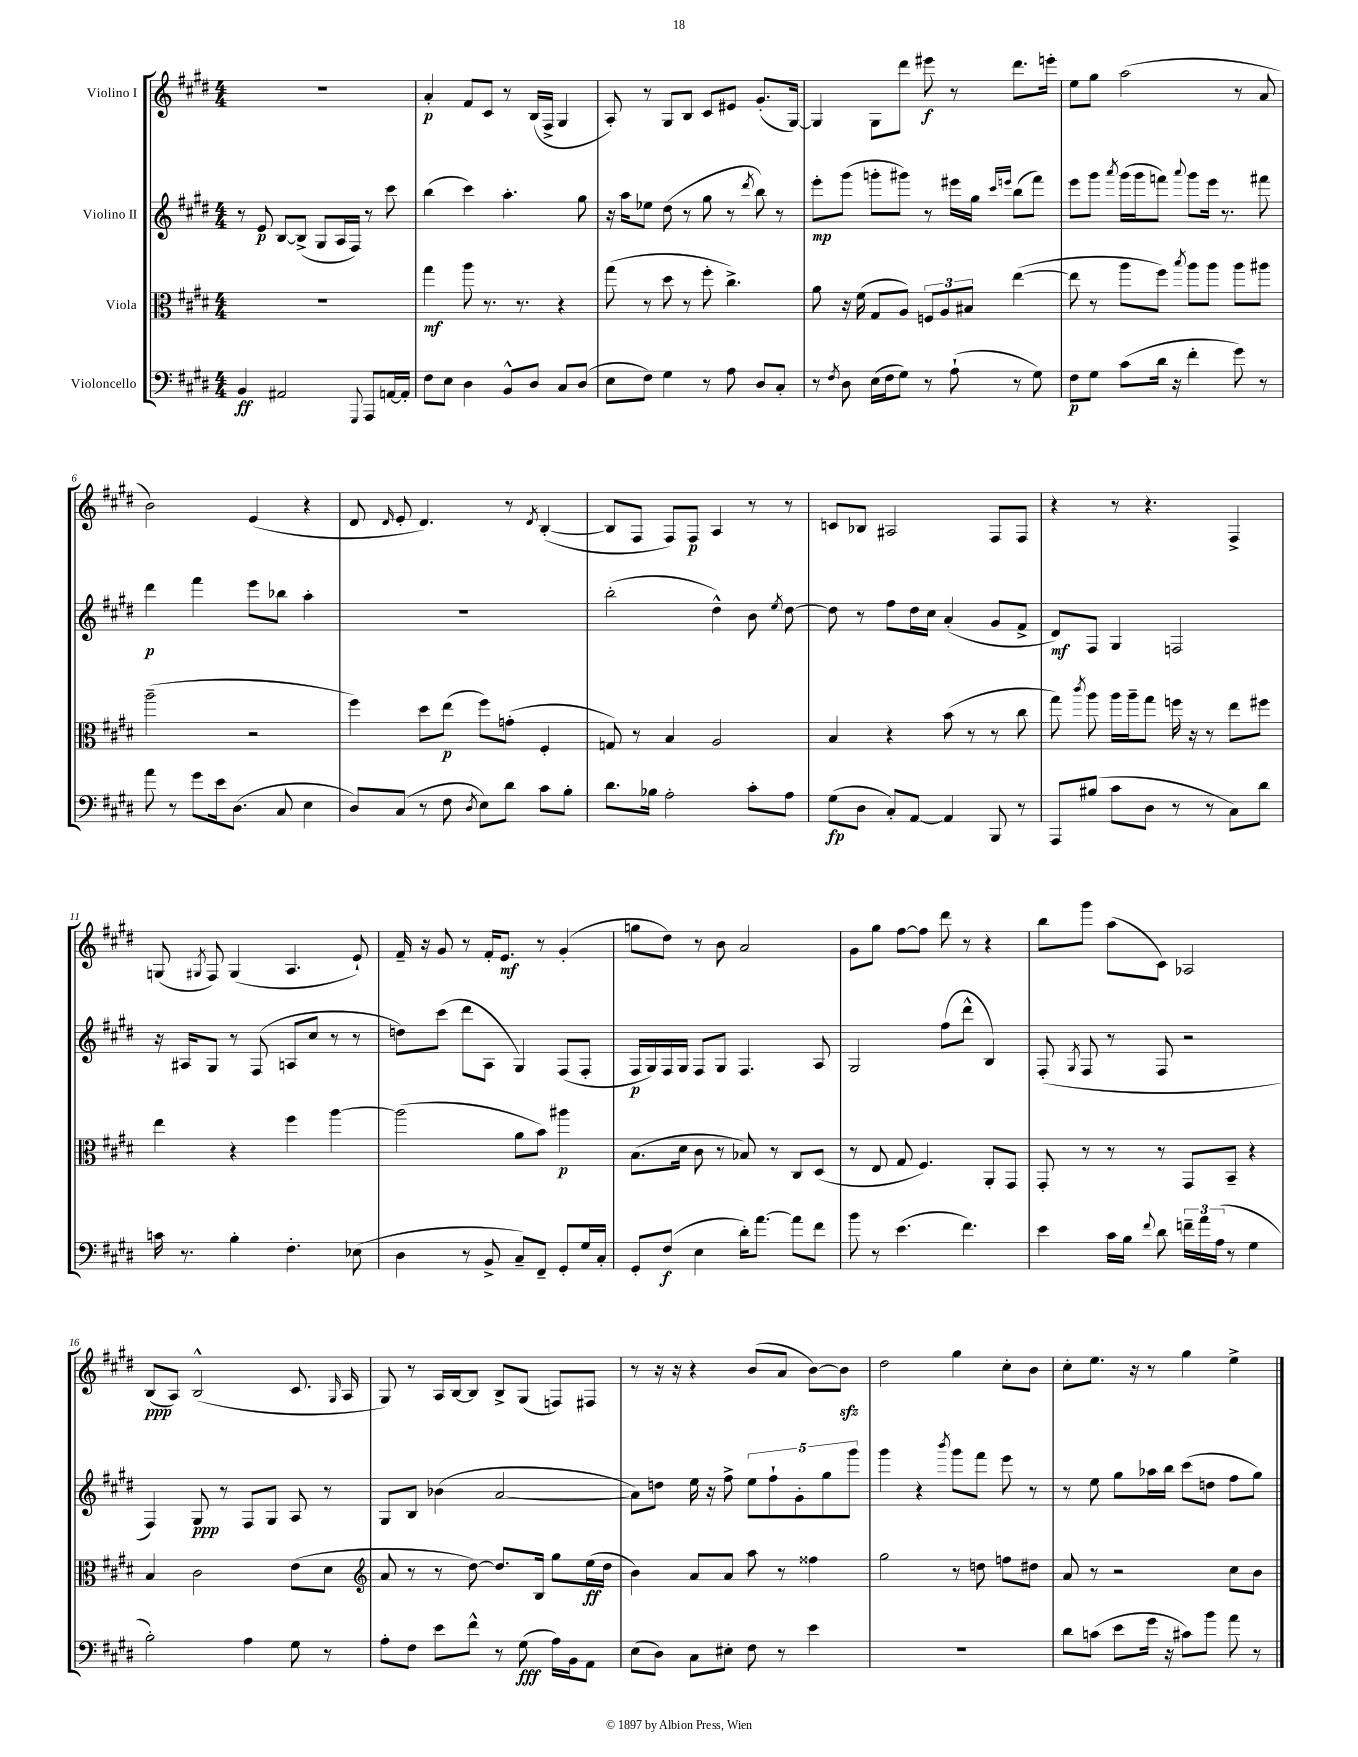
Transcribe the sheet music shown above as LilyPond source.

<<
\new StaffGroup <<
\new Staff = "s0" \with { instrumentName = "Violino I" } {
    \clef treble \key e \major \numericTimeSignature \time 4/4
    \autoBeamOff R1 |
    a'4-.\p fis'8[ cis'8] r8 b16[( fis16]-> gis4 |
    a8-.) r8 gis8[ b8] cis'8[ eis'8] gis'8.[-.( gis16]~) |
    gis4 gis8[ dis'''8] eis'''8\f r8 dis'''8.[ e'''16]-. |
    e''8[ gis''8] a''2( r8 a'8 |
    b'2) e'4( r4 |
    dis'8 \grace { dis'16 } e'8-. dis'4.) r8 \acciaccatura { dis'8 } b4~-.( |
    b8[ fis8] fis8[) fis8]\p a4 r8 r8 |
    c'8[ bes8] ais2 fis8[ fis8] |
    r4 r8 r4. fis4-> |
    g8( \acciaccatura { gis8 } fis8) gis4( a4. e'8-!) |
    fis'16-- r16 gis'8 r8 fis'16[-. e'8.]\mf r8 gis'4-.( |
    g''8[ dis''8]) r8 b'8 a'2 |
    gis'8[ gis''8] fis''8[~ fis''8] dis'''8 r8 r4 |
    b''8[ gis'''8] a''8[( cis'8]) aes2 |
    b8[\ppp( a8]) b2-^( cis'8. \grace { gis16 } a16 |
    gis8) r8 a16[ b16~ b8] b8[-> gis8]( f8[) fis8] |
    r8 r16 r16 r4 b'8[( a'8] b'8[~) b'8]\sfz |
    dis''2 gis''4 cis''8[-. b'8] |
    cis''8[-. e''8.] r16 r8 gis''4 e''4-> \bar "|." |
}
\new Staff = "s1" \with { instrumentName = "Violino II" } {
    \clef treble \key e \major \numericTimeSignature \time 4/4
    \autoBeamOff r8 e'8\p b8[~ b8]->( gis8[ a16 fis16]) r8 cis'''8 |
    b''4( cis'''4) a''4.-. gis''8 |
    r16 a''16[ ees''8] dis''8( r8 gis''8 r8 \acciaccatura { dis'''8 } b''8) r8 |
    e'''8[-.\mp gis'''8]( g'''8[-. gis'''8]) r8 eis'''16[ gis''16] \grace { cis'''16[ e'''16] } b''8[( fis'''8]) |
    e'''8[ gis'''8] \acciaccatura { a'''8 } gis'''16[( gis'''16 f'''8]) \appoggiatura { a'''8 } gis'''8[ e'''16] r8. fis'''8 |
    dis'''4\p fis'''4 e'''8[ bes''8] a''4-. |
    R1 |
    b''2-.( dis''4-^) b'8 \acciaccatura { e''8 } dis''8~ |
    dis''8 r8 fis''8[ dis''16 cis''16] a'4-.( gis'8[ fis'8]-> |
    dis'8[\mf) fis8] gis4 f2 |
    r16 ais16[ gis8] r8 fis8( a8[ cis''8] r8 r8 |
    d''8[) cis'''8]( dis'''8[ a8] gis4) fis8[( fis8]-. |
    fis16[\p gis16) fis16 gis16] fis8[ gis8] fis4. a8 |
    gis2 fis''8[( dis'''8]-^ b4) |
    fis8-.( \acciaccatura { gis8 } fis8 r8 fis8 r2 |
    fis4) gis8\ppp r8 fis8[ gis8] a8 r8 |
    gis8[ b8] bes'4( a'2~ |
    a'8[) d''8] e''16 r16 fis''8-> \tuplet 5/4 { e''8[ fis''8-! gis'8-. gis''8 gis'''8] } |
    gis'''4 r4 \acciaccatura { b'''8 } gis'''8[ fis'''8] e'''8 r8 |
    r8 e''8 gis''8[ aes''16 b''16] cis'''8[( d''8] fis''8[ gis''8]) \bar "|." |
}
\new Staff = "s2" \with { instrumentName = "Viola" } {
    \clef alto \key e \major \numericTimeSignature \time 4/4
    \autoBeamOff R1 |
    gis''4\mf a''8 r8. r8. r4 |
    gis''8( r8 dis''8 r8 fis''8-. cis''4.->) |
    a'8 r16 fis'16( gis8[ a8]) \tuplet 3/2 { f8[ a8 bis8] } e''4~( |
    e''8 r8 a''8[ fis''8]) \acciaccatura { b''8 } a''8[ a''8] a''8[ ais''8] |
    a''2--( r2 |
    fis''4) dis''8[ e''8]\p( fis''8[) g'8]-.( fis4-. |
    g8) r8 b4 a2 |
    b4 r4 b'8( r8 r8 cis''8 |
    gis''8) \acciaccatura { cis'''8 } a''8 a''16[ a''16-- gis''8] f''16 r16 r8 e''8[ fis''8] |
    e''4 r4 fis''4 a''4~ |
    a''2( a'8[ b'8]) ais''4\p |
    b8.[( dis'16] cis'8 r8 bes8) r8 cis8[ dis8]( |
    r8 e8 gis8 fis4.) a,8[-. gis,8] |
    gis,8-. r8 r8 r8 gis,8[ b,8]-- r4 |
    b4 cis'2 e'8[( dis'8] |
    \clef treble a'8 r8 r8 dis''8~) dis''8.[ b16] gis''8[ e''16\ff( dis''16] |
    b'4) a'8[ a'8] a''8 r8 fisis''4 |
    gis''2 r8 d''8 f''8[ dis''8] |
    a'8 r8 r2 cis''8[ b'8] \bar "|." |
}
\new Staff = "s3" \with { instrumentName = "Violoncello" } {
    \clef bass \key e \major \numericTimeSignature \time 4/4
    \autoBeamOff b,4\ff ais,2 \appoggiatura { gis,,8 } a,,8[ a,16~ a,16]-. |
    fis8[ e8] dis4 b,8[-^ dis8] cis8[ dis8]( |
    e8[ fis8]) gis4 r8 a8 dis8[ cis8]-. |
    r8 \acciaccatura { fis8 } dis8 e16[( fis16 gis8]) r8 a8-!( r8 gis8) |
    fis8[\p gis8] cis'8[( dis'16] r16 fis'4-. gis'8) r8 |
    a'8 r8 gis'8[ e'16 dis8.]( cis8 e4 |
    dis8[) cis8]( r8 fis8 \acciaccatura { dis8 } e8[) dis'8] cis'8[ b8]-. |
    dis'8.[ bes16] a2-. cis'8[-. a8] |
    gis8[\fp( dis8] cis8[-.) a,8]~ a,4 b,,8 r8 |
    a,,8[ bis8]( cis'8[ dis8] r8 r8 cis8[) dis'8] |
    c'16 r8. b4-. fis4.-. ees8( |
    dis4 r8 b,8-> cis8[--) fis,8]-- gis,8[-. gis16 cis16]-. |
    gis,8[-. fis8]\f( e4 dis'16[-.) a'8.]~ a'8[ fis'8] |
    b'8 r8 e'4.( fis'4.) |
    e'4 cis'16[ b16] \appoggiatura { fis'8 } dis'8 \tuplet 3/2 { f'16[-- a'16 a16]( } r8 gis4 |
    b2-.) a4 gis8 r8 |
    a8[-. fis8] e'8[ fis'8]-^ r8 gis8\fff( a16[) b,16 a,8] |
    e8[( dis8]) cis8[ eis8]-. fis8 r8 e'4 |
    R1 |
    dis'8[ c'8]( e'8[ gis'16] r16 cis'8[) b'8] a'8 r8 \bar "|." |
}
>>
>>
